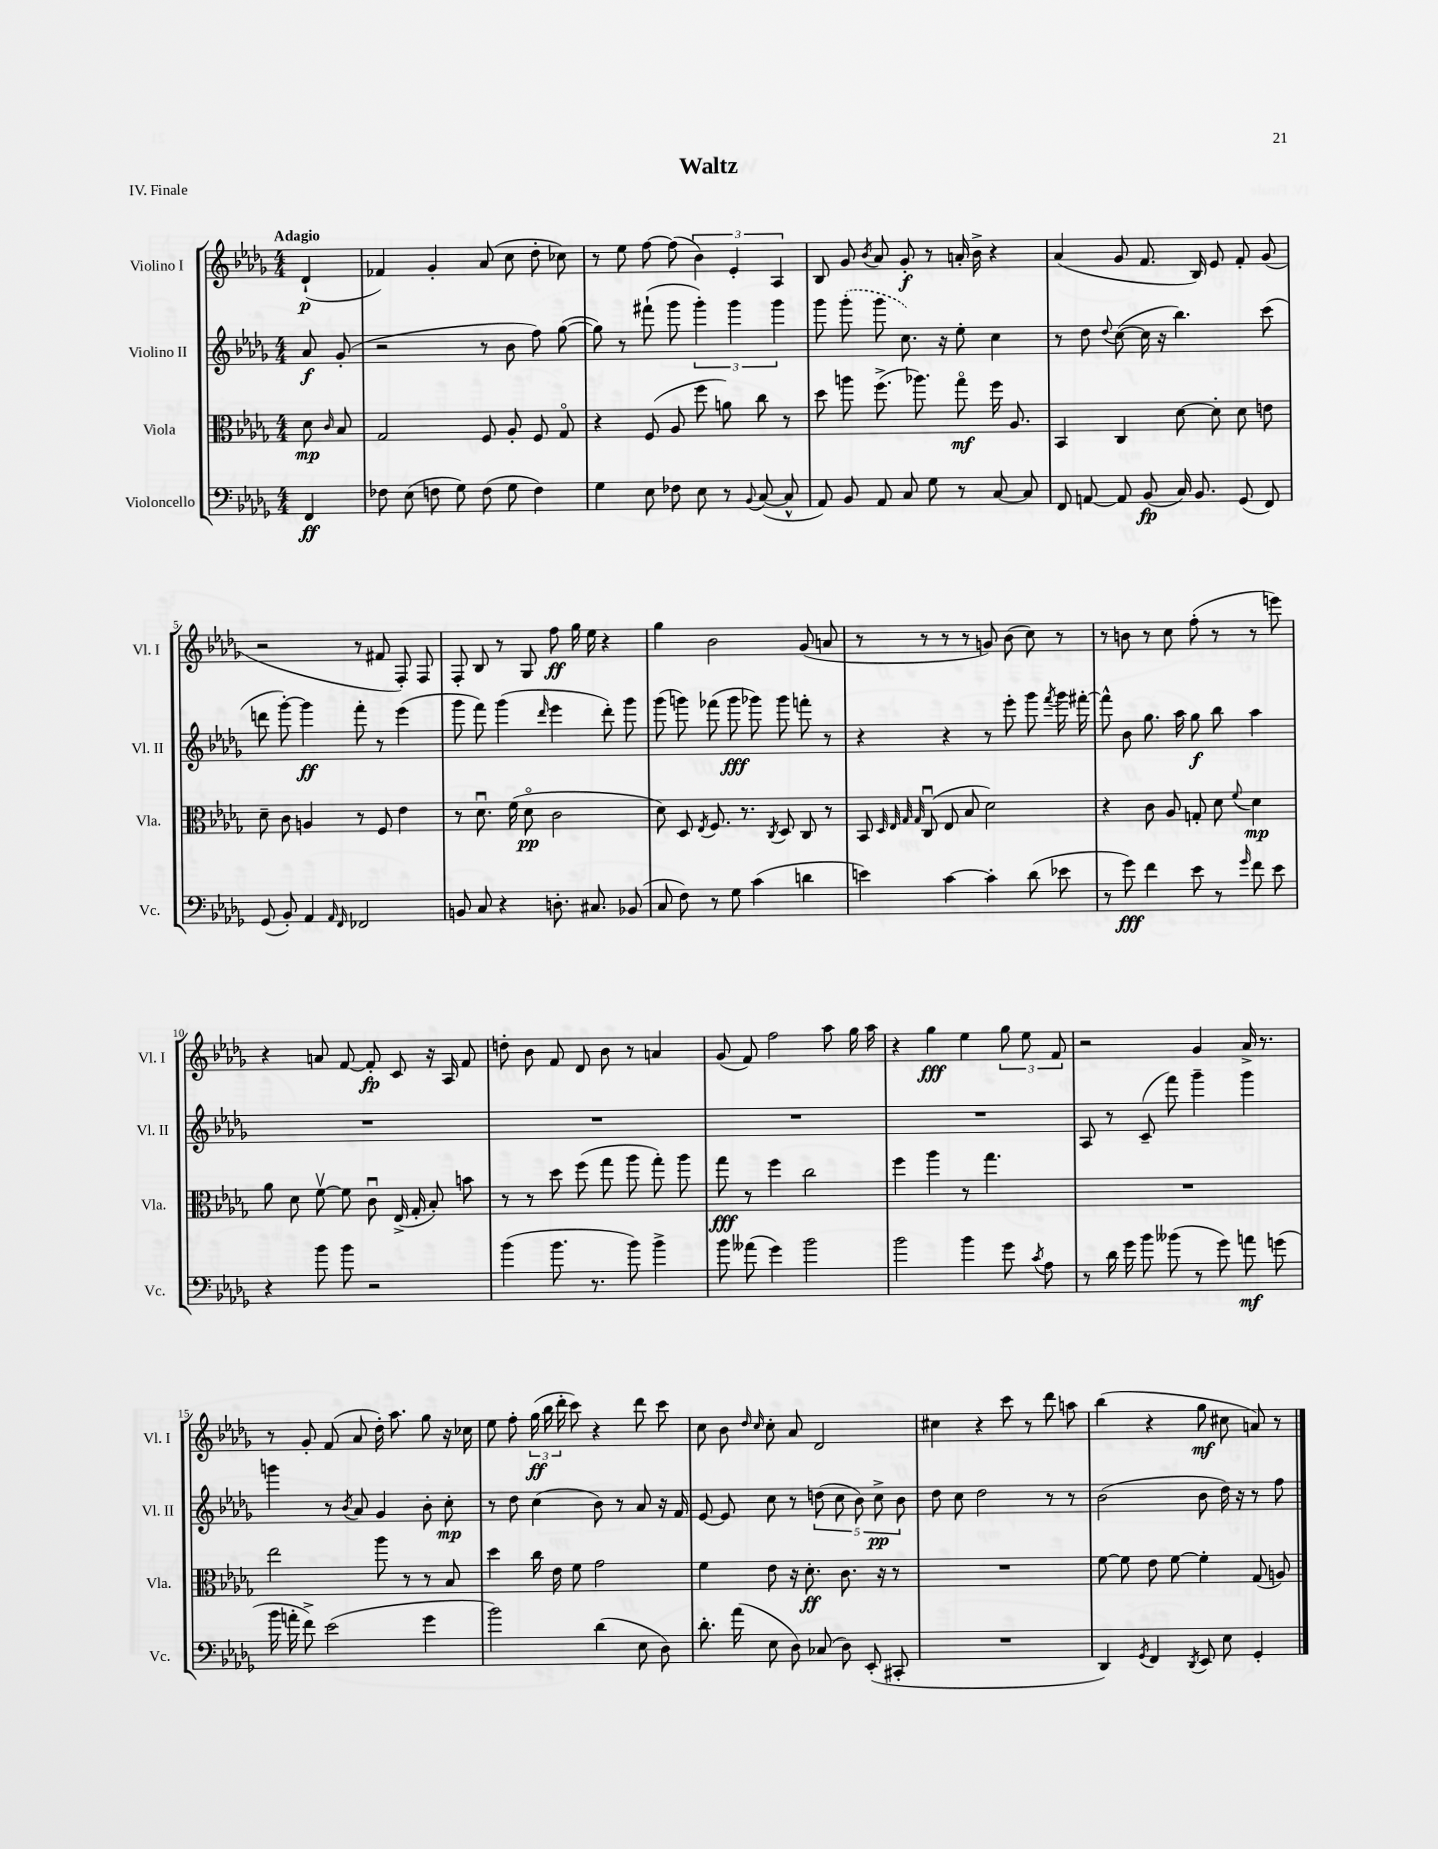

**kern	**kern	**kern	**kern
*staff4	*staff3	*staff2	*staff1
*clefF4	*clefC3	*clefG2	*clefG2
*k[b-e-a-d-g-]	*k[b-e-a-d-g-]	*k[b-e-a-d-g-]	*k[b-e-a-d-g-]
*M4/4	*M4/4	*M4/4	*M4/4
4FF/	8d-\	8a-/	(4d-`/
.	16qqc/	.	.
.	8B-/	(8g-'/	.
=	=	=	=
8F-\	2G-/	2r	4f-/)
(8E-\	.	.	.
8F\	.	.	4g-'/
8G-\)	.	.	.
(8F\	8F/	8r	(8a-/
8G-\	8A-'/	8b-\	8cc\
4F\)	8F/	8ff\)	8dd-'\
.	8G-o/	([8gg-\	8cc-\)
=	=	=	=
4G-\	4r	8gg-\])	8r
.	.	8r	8ee-\
8E-\	(8F/	(8fff#`\	[8ff\
8F-\	8A-/	8ggg-\	(8ff\]
8E-\	8ff\	6ggg-'\)	6b-\)
8r	8a\)	.	.
.	.	6ggg-\	6e-'/
8qqBB-/	.	.	.
([8C/	8cc\	.	.
.	.	6ggg-\	6A-/
8C^^/]	8r	.	.
=	=	=	=
8AA-/)	8dd-\	8ggg-\	8B-/
8BB-/	8aa\	(8ggg-'\	8g-/
.	.	.	8qb-/
8AA-/	(8.ff^\	8ggg-\	8a-/
8C/	.	8.cc\)	8g-'/
.	8.aa-\)	.	.
8G-\	.	.	8r
.	.	16r	.
8r	8gg-o\	8ee-'\	16a'/
.	.	.	16b-^\
[8C/	16ff\	4cc\	4r
.	8.A-/	.	.
8C/]	.	.	.
=	=	=	=
8FF/	4BB-/	8r	(4a-/
[8AA/	.	8dd-\	.
.	.	8qqdd-/	.
8AA/]	4C/	([8cc\	8g-/
(8BB-/	.	16cc\]	8.f/
.	.	16r	.
16C/)	[8d-\	4.bb-\)	.
8.BB-/	.	.	16B-/)
.	8d-'\]	.	8e-/
(8GG-/	8d-\	.	8f'/
8FF/)	8e\	(8ccc\	(8g-/
=	=	=	=
(8GG-/	8d-~\	8ddd\	2r
8BB-'/)	8c\	[8ggg-'\)	.
4AA-/	4A/	4ggg-\]	.
16qqAA-/	.	.	.
16qqFF/	.	.	.
2FF-/	8r	8fff'\	8r
.	8F/	8r	8f#/
.	4e-\	(4eee-\	8F'/)
.	.	.	8F/
=	=	=	=
8BB/	8r	8ggg-\	8F'/
8C/	8.d-u\	8fff\)	8B-/
4r	.	(4ggg-\	8r
.	(16f\	.	.
.	8d-o\	.	8G-/
.	.	16qqddd-/	.
8.D'\	2c\	4eee-\	8ff\
.	.	.	16gg-\
8.C#/	.	.	16ee-\
.	.	8ddd-'\)	4r
(8BB-/	.	8ggg-\	.
=	=	=	=
8C/	8d-\)	(8ggg-\	4gg-\
8F\)	8D-/	8ggg\)	.
.	8qE-/	.	.
8r	8.F/	(8fff-\	2b-\
8G-\	.	8ggg\	.
.	8.r	.	.
(4c\	.	8ggg-\)	.
.	8qC/	.	.
.	8D-/	8ggg-\	.
4d\	8C/	8fff'\	(8g-/
.	8r	8r	8a/
=	=	=	=
4e\)	8BB-/	4r	8r
.	32qqD-/	.	.
.	32qqE-/	.	.
.	32qqG-/	.	.
.	32qqG-/	.	.
.	(8Cu/	.	8r
[4c\	8E-/	4r	8r
.	8B-/	.	8r
4c'\]	2d-\)	8r	8g/)
.	.	8eee-'\	(8b-\
(8d-\	.	8ggg-\	8cc\)
.	.	8qfff/	.
8e-\	.	16ggg-\	8r
.	.	[16fff#'\	.
=	=	=	=
8r	4r	8fff#^^\]	8r
8g-\)	.	8b-\	8b\
4f\	8c\	8.gg-\	8r
.	8A-/	.	8cc\
.	.	16aa-\	.
8e-\	8G'/	8gg-\	(8ff'\
8r	8d-\	8bb-\	8r
16qqg-/	8qqf/	.	.
8f\	4d-\	4aa-\	8r
8e-\	.	.	8eee\)
=	=	=	=
4r	8a-\	1r	4r
.	8d-\	.	.
8b-\	[8fv\	.	8a/
8b-\	8f\]	.	[8f/
2r	8cu\	.	8f'/]
.	(16E-^/	.	8c/
.	16G-'/	.	.
.	8B-'/)	.	16r
.	.	.	16A-/
.	8b\	.	8f/
=	=	=	=
(4b-\	8r	1r	8dd'\
.	8r	.	8b-\
8.b-\	8dd-\	.	8f/
.	(8ff\	.	8d-/
8.r	.	.	.
.	8gg-\	.	8b-\
8b-\)	8aa-\	.	8r
4b-^\	8gg-'\)	.	4a/
.	8aa-\	.	.
=	=	=	=
8b-\	8gg-\	1r	(8g-/
(8a--\	8r	.	8f/)
4g-\)	4ff\	.	2ff\
2b-\	2cc\	.	.
.	.	.	8aa-\
.	.	.	16gg-\
.	.	.	16aa-\
=	=	=	=
2b-\	4ff\	1r	4r
.	4aa-\	.	4gg-\
4b-\	8r	.	4ee-\
.	4.gg-\	.	.
8g-\	.	.	12gg-\
.	.	.	12ee-\
8qc/	.	.	.
8A-\	.	.	.
.	.	.	12f/
=	=	=	=
8r	1r	8A-/	2r
16d-\	.	8r	.
16g-\	.	.	.
8b-\	.	(8c~/	.
(8b--\	.	8fff\)	.
8r	.	4ggg-~\	4g-/
8g-\)	.	.	.
8a\	.	4ggg-\	16a-^/
.	.	.	8.r
(8g\	.	.	.
=	=	=	=
16b-\	2ee-\	4ggg\	8r
16a'\	.	.	.
8f^\)	.	.	8g-'/
(2e-\	.	8r	(8f/
.	.	8qb-/	.
.	.	8a-/	8a-/
.	8aa-\	4g-/	16dd-'\)
.	.	.	8.aa-\
.	8r	.	.
4g-\	8r	8b-'\	8gg-\
.	8B-/	8cc'\	16r
.	.	.	16cc-\
=	=	=	=
2b-\)	4dd-\	8r	8ee-\
.	.	8dd-\	8ff'\
.	16cc\	(4cc\	(24gg-\
.	.	.	24bb-\
.	16e-\	.	.
.	.	.	24ddd-'\
.	8f\	.	8ccc\)
(4d-\	2g-\	8b-\)	4r
.	.	8r	.
8E-\	.	8a-/	8ddd-\
8D-\)	.	16r	8ccc\
.	.	16f/	.
=	=	=	=
8.d-'\	4f\	[8e-/	8cc\
.	.	8e-/]	8b-\
(16a-\	.	.	.
.	.	.	16qqdd-/
.	.	.	16qqcc/
8E-\	8e-\	8cc\	8cc'\
8D-\)	16r	8r	8a-/
.	8.d-'\	.	.
(8C-/	.	(10dd\	2d-/
.	.	10cc\	.
8D-\)	8.c\	.	.
.	.	10b-\)	.
(8EE-'/	.	.	.
.	.	10cc^\	.
.	16r	.	.
8CC#'/	8r	.	.
.	.	10b-\	.
=	=	=	=
1r	1r	8dd-\	4cc#\
.	.	8cc\	.
.	.	2dd-\	4r
.	.	.	8ccc\
.	.	.	8r
.	.	8r	8ddd-\
.	.	8r	8aa\
=	=	=	=
4DD-/)	[8f\	(2b-\	(4bb-\
.	8f\]	.	.
8qGG-/	.	.	.
4FF/	8e-\	.	4r
.	[8f\	.	.
8qDD-/	.	.	.
8EE-/	4f'\]	8b-\	8gg-\
8E-\	.	16dd-\)	8cc#\
.	.	16r	.
4GG-'/	(8G-/	8r	8a/)
.	8A/)	8ff\	8r
==	==	==	==
*-	*-	*-	*-
